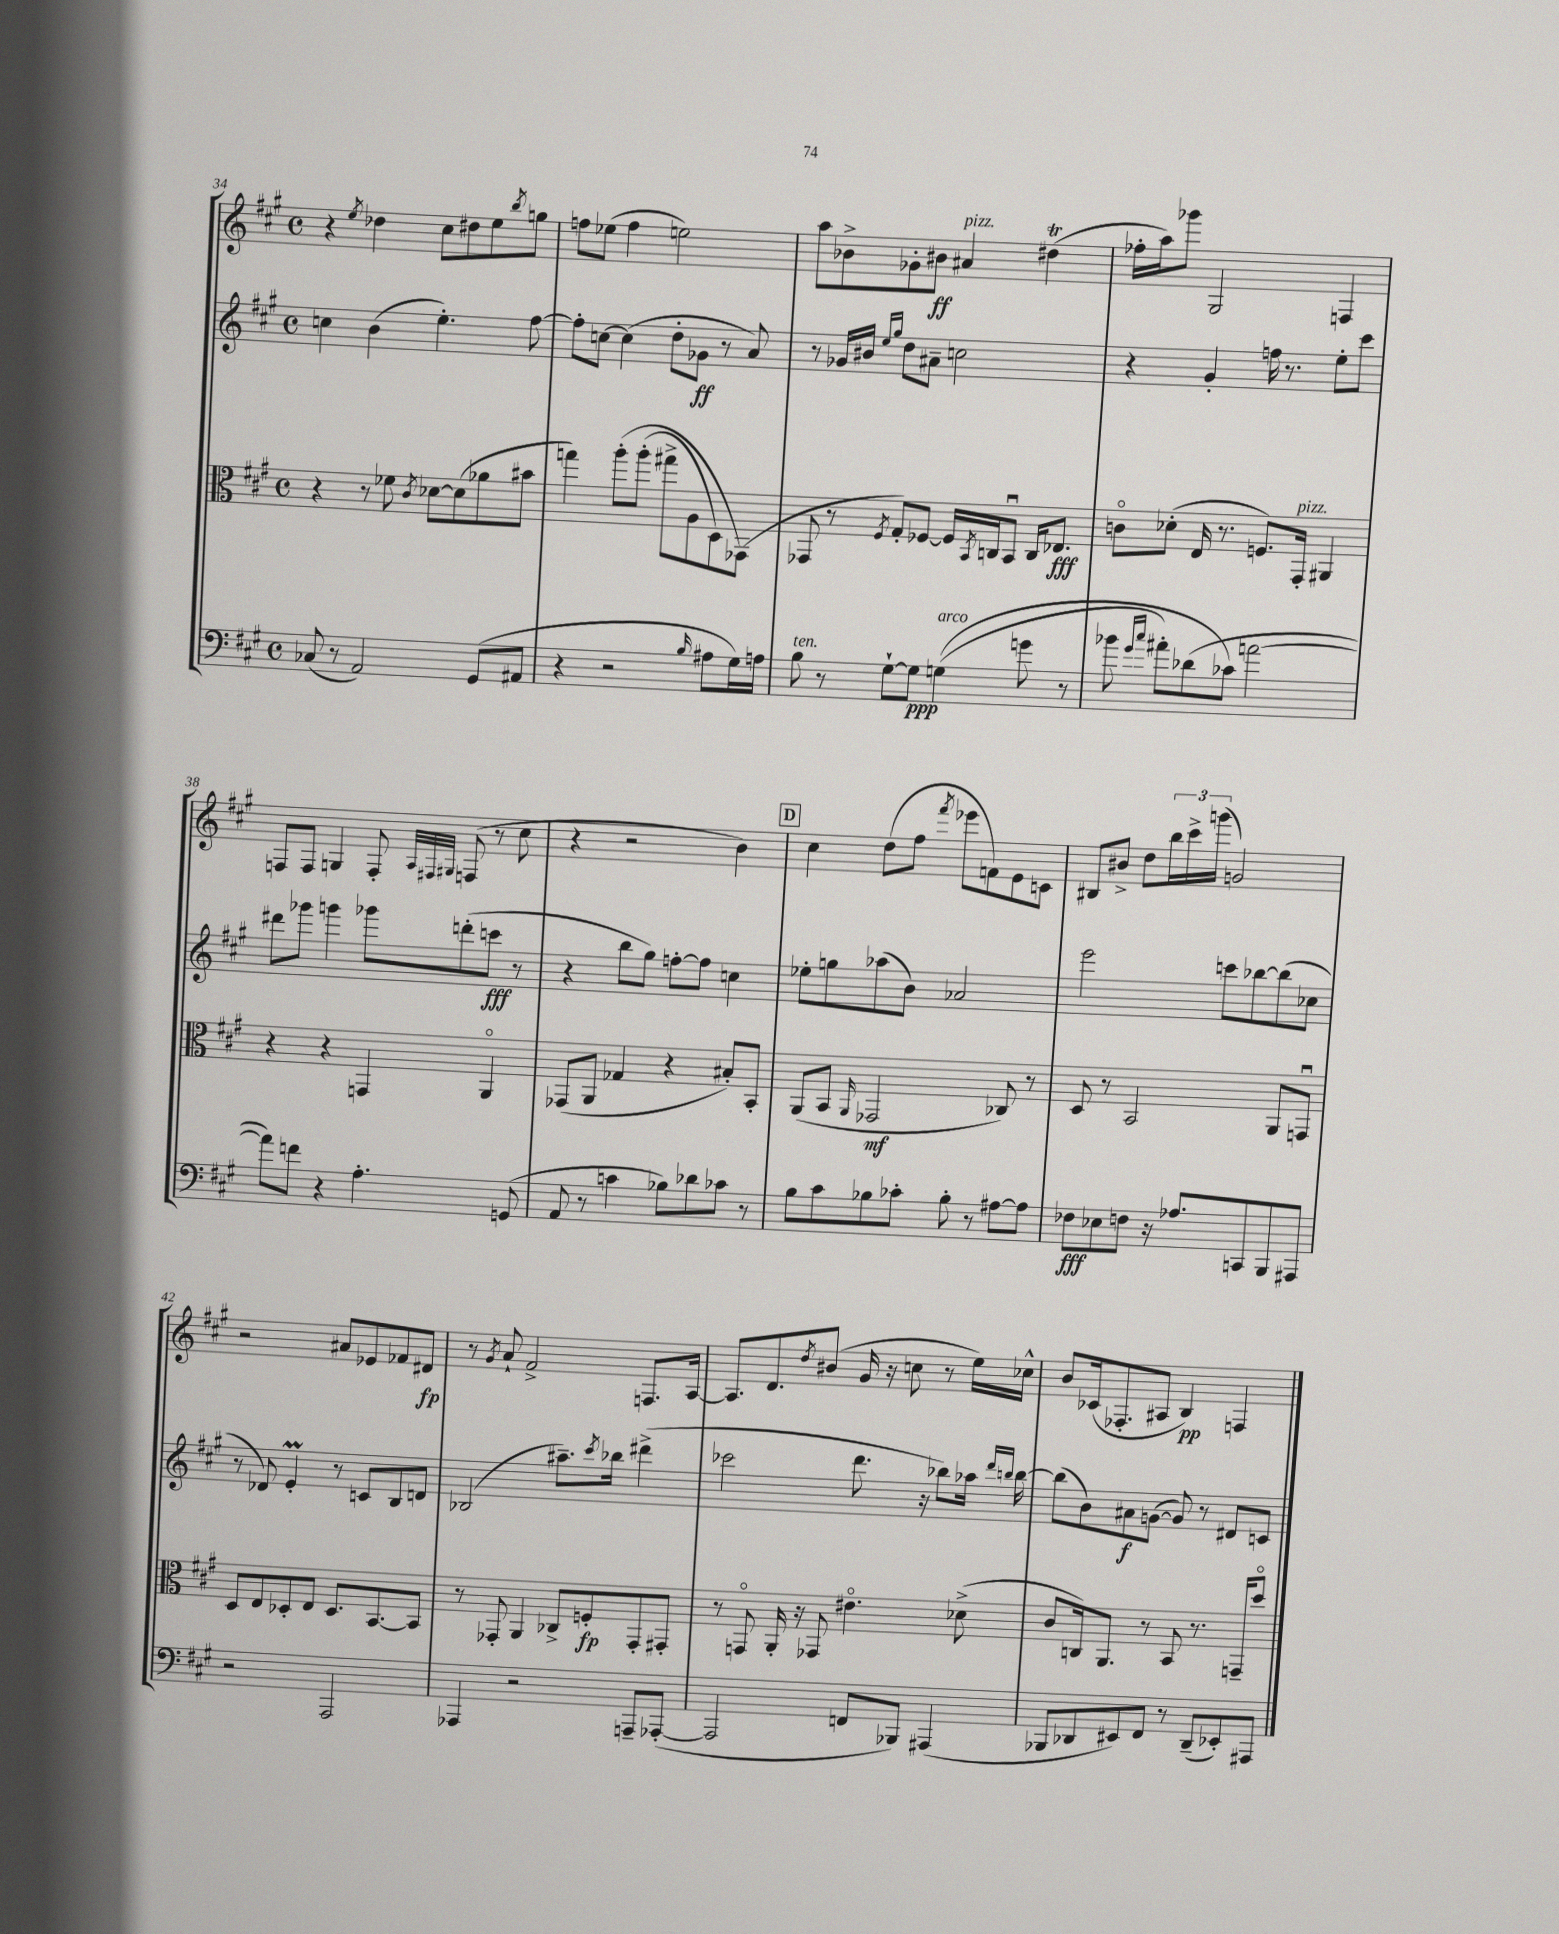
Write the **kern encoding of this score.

**kern	**kern	**kern	**kern
*staff4	*staff3	*staff2	*staff1
*clefF4	*clefC3	*clefG2	*clefG2
*k[f#c#g#]	*k[f#c#g#]	*k[f#c#g#]	*k[f#c#g#]
*M4/4	*M4/4	*M4/4	*M4/4
*met(c)	*met(c)	*met(c)	*met(c)
(8C-/	4r	4cc\	4r
8r	.	.	.
.	.	.	8qee/
2AA/)	8r	(4b\	4dd-\
.	8f-\	.	.
.	8qc#/	.	.
.	[8d-\L	4.ee'\)	8cc#\L
.	(8d-\]	.	8dd#\
(8GG#/L	8a-\	.	8ee\
.	.	.	8qbb/
8AA#/J	8b#\J	[8ff#\	8gg\J
=	=	=	=
4r	4gg\)	8ff#'\]L	8ff\L
.	.	[8cc\J	(8ee-\J
2r	&(8aa'\L	(4cc\]	4ff\
.	(8aa'\J	.	.
.	8gg#^\L	8dd'\L	2ee\)
.	8A\	8g-\J	.
16qqB/	.	.	.
8A#\L	8D\)	8r	.
16G#\L)	(8GG-\J&)	8a/)	.
16A\JJ	.	.	.
=	=	=	=
8B\	8GG-/	8r	8aa\L
8r	8r	16g-/LL	8b-^\
.	.	16b#/JJ	.
.	.	16qqee/LL	.
.	8qF#/	16qqgg#/JJ	.
[8G#`\L	8G#'/L)	8dd\L	8g-'\
8G#\]J	[8F-/J	8a#~\J	8b#\J
&((4G\	16F-/]LL	2cc\	4a#/
.	8qBB/	.	.
.	16C/J	.	.
.	8BBu/J	.	.
8g\	16C/LK	.	(4dd#\
.	8.E-/J	.	.
8r	.	.	.
=	=	=	=
8b-\	8co\L	4r	16ff-'\LL
.	.	.	16aa\J)
16qqg#/LL	.	.	.
16qqcc#/JJ	.	.	.
8a#'\L)	(8d-'\J	.	8ggg-\J
(8d-\	16E/	4g#'/	2G#/
.	8.r	.	.
8c-\J&)	.	.	.
[2a\	8.F/L)	16ff\	.
.	.	8.r	.
.	16GG#'/Jk	.	.
.	4AA#/	8ee'\L	4F/
.	.	8ccc#\J	.
=	=	=	=
8a\]L)	4r	8ddd#\L	8F/L
8f\J	.	8ggg-\J	8F/J
4r	4r	4ggg\	4G/
4.A'\	4GG/	8ggg-\L	8F'/
.	.	.	32qqA/LLL
.	.	.	32qqF#/
.	.	.	32qqG#/JJJ
.	.	(8ddd'\	(8F/
.	4AAo/	8ccc\J	8r
(8GG/	.	8r	8cc#\
=	=	=	=
8AA/	(8GG-/L	4r	4r
8r	8AA/J	.	.
4c\	4G-/	8bb\L	2r
.	.	8gg#\J)	.
8B-\L)	4r	[8ff'\L	.
8d-\	.	8ff\]J	.
8c-\J	8B#'/L)	4cc\	4b\)
8r	8BB'/J	.	.
=	=	=	=
8B\L	(8AA/L	8ee-'\L	4cc#\
8c#\	8BB/J	8gg\	.
.	16qqAA/	.	.
8B-\	2GG-/	(8aa-\	(8dd\L
8c-'\J	.	8b\J)	8ff#\J
.	.	.	8qfff#/
8B-'\	.	2a-/	8eee-\L
8r	.	.	8f\)
[8A#\L	8C-/)	.	8e\
8A#\]J	8r	.	8c\J
=	=	=	=
8F-\L	8D/	2eee\	8B#/L
8E-\	8r	.	8b#^/J
8F\J	2BB/	.	8dd\L
16r	.	.	24bb\L
.	.	.	24ccc#^\
8.A-/L	.	.	.
.	.	.	(24ggg\JJ
.	.	8ccc\L	2g/)
8CC/	.	[8bb-\	.
8BBB/	8AA/L	(8bb-\]	.
8AAA#/J	8GGu/J	8cc-\J	.
=	=	=	=
2r	8D/L	8r	2r
.	8E/	8d-/)	.
.	8D-'/	4e'/	.
.	8E/J	.	.
2AAA/	8.D-/L	8r	8a#/L
.	.	8c/L	8e-/
.	[8.BB/	.	.
.	.	8B/	8f-/
.	8BB/]J	8d/J	8d#/J
=	=	=	=
4AAA-/	8r	(2B-/	8r
.	.	.	8qg#/
.	8GG-'/	.	8a`/
2r	4AA/	.	2f#^/
.	8C-^/L	8.aa#~\L)	.
.	8F'/	.	.
.	.	8qccc#/	.
.	.	16bb-\Jk	.
8AAA~/L	8GG-'/	(4ddd#^\	8.F/L
([8AAA-'/J	8GG#'/J	.	.
.	.	.	[16A/Jk
=	=	=	=
2AAA-/]	8r	2ccc-\	8.A/]L
.	8GGo/	.	.
.	.	.	8.d/
.	16AA'/	.	.
.	16r	.	.
.	.	.	8qdd/
.	8GG-/	.	(8b#/J
8FF/L	4.e#o\	8.ddd\	16g#/
.	.	.	16r
8BBB-/J)	.	.	8cc\
.	.	16r	.
(4AAA#/	.	8bb-\L)	8r
.	(8d-^\	16aa-\Jk	16ee\LL)
.	.	16qqddd/LL	.
.	.	16qqbb/JJ	.
.	.	[16bb\	16cc-^^\JJ
=	=	=	=
8BBB-/L	8c#/L	(8bb\]L	8b/L
8DD-/	16C/k)	8b\)	(16c-/k
.	8.AA/J	.	8.F-'/
8EE#/)	.	8a#\	.
8FF#/J	8r	([8g\J	8A#/J
8r	8BB/	8g/])	4B/)
(8DD-~/L	8.r	8r	.
8EE-'/)	.	8d#/L	4F/
.	16GG~/LK	.	.
8AAA#/J	8ddo/J	8c/J	.
==	==	==	==
*-	*-	*-	*-
